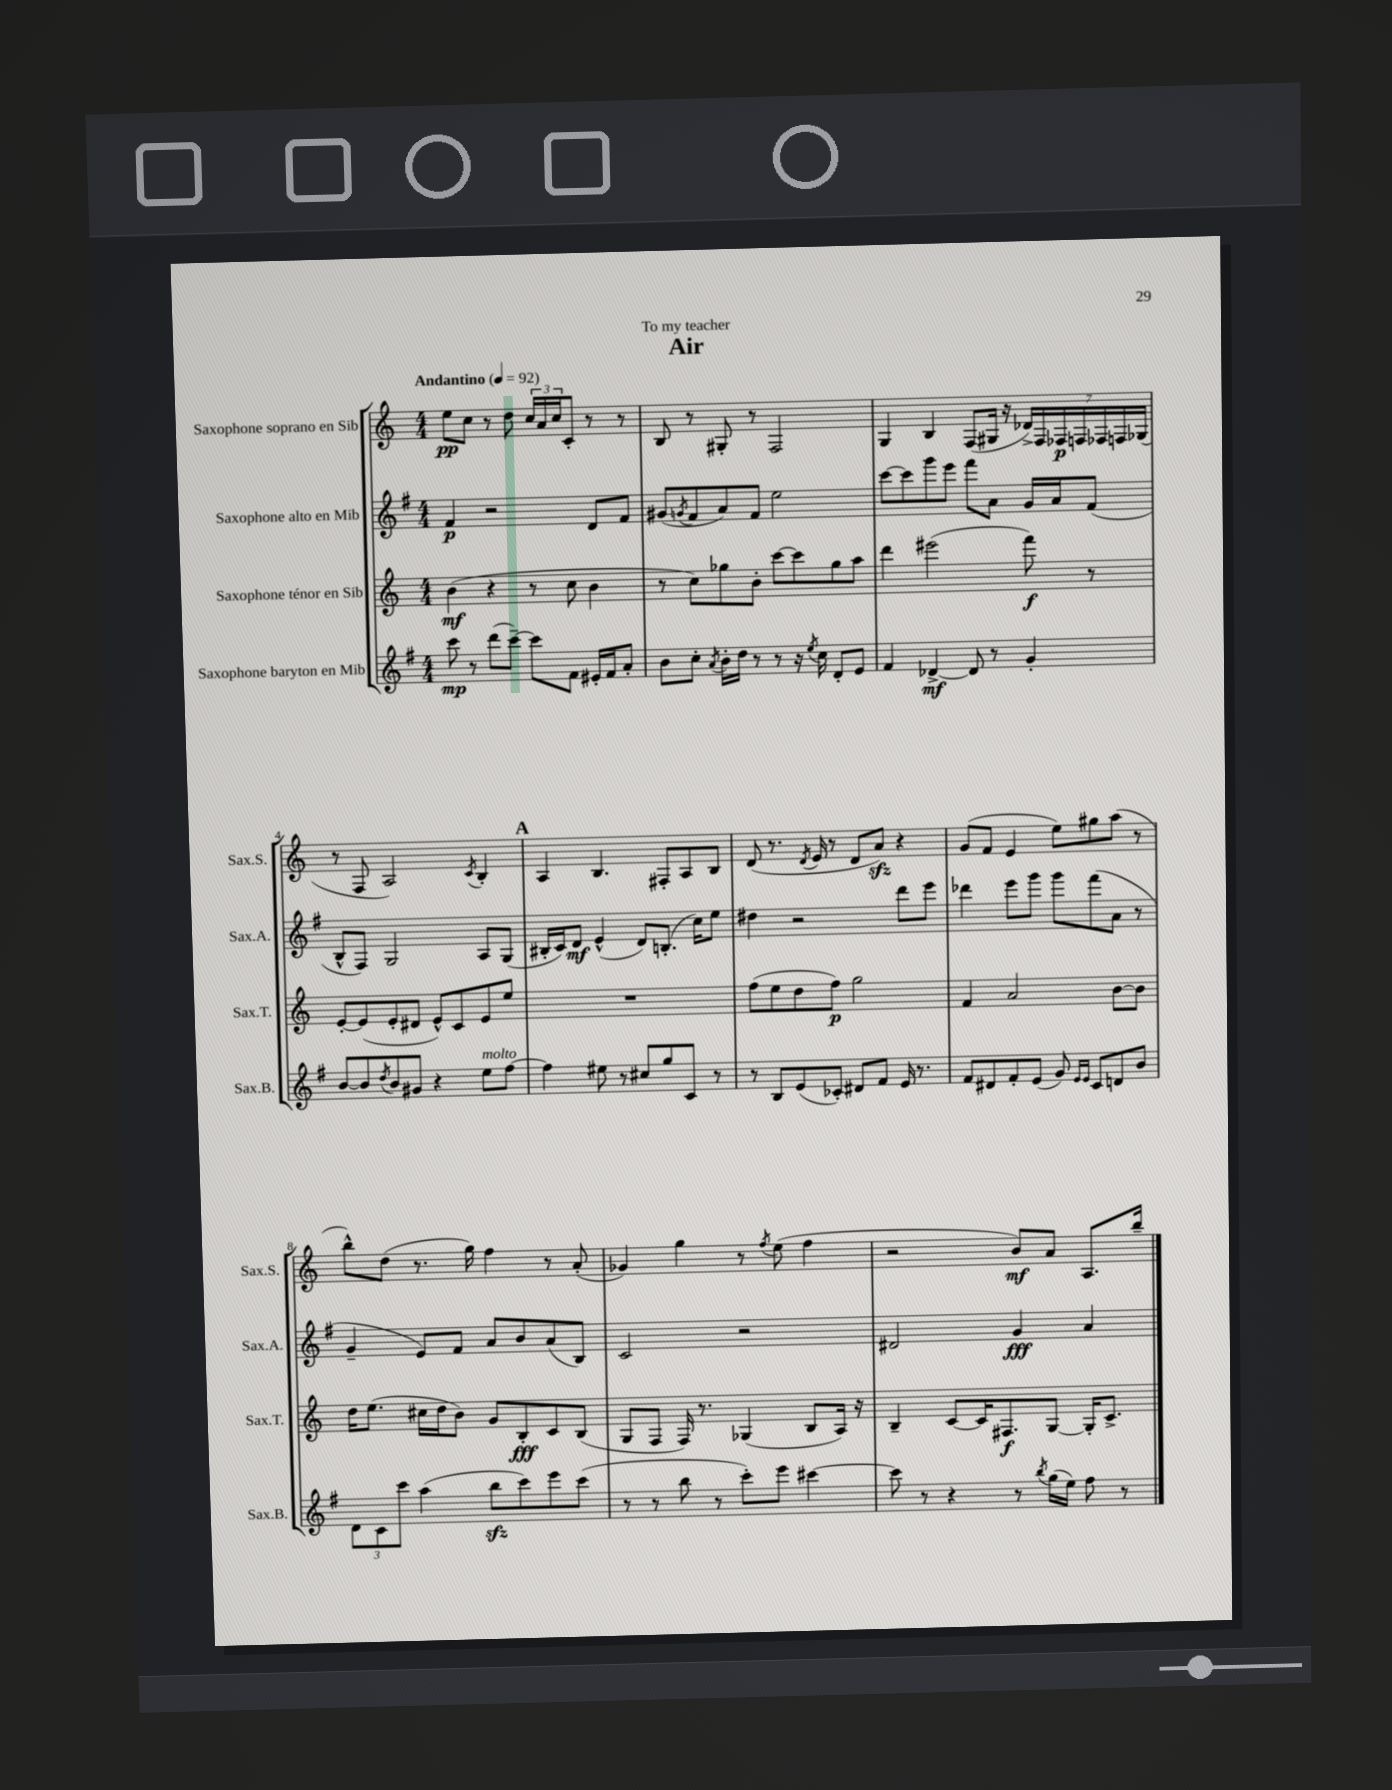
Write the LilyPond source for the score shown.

\header { title = "Air" dedication = "To my teacher" }
<<
\new StaffGroup <<
\new Staff = "s0" \with { instrumentName = "Saxophone soprano en Sib" shortInstrumentName = "Sax.S." } {
    \clef treble \key c \major \numericTimeSignature \time 4/4 \tempo "Andantino" 4 = 92
    e''8\pp c''8 r8 d''8 \tuplet 3/2 { c''16 a'16 c''16 } c'8-. r8 r8 |
    b8 r8 gis8-. r8 f2 |
    g4 b4 f8( gis16 r16 \tuplet 7/4 { des'16->) f16 fes16\p f16 fes16 f16 ges16( } |
    r8 f8 a2) \acciaccatura { c'8 } b4-. |
    \mark \markup { \bold "A" } a4 b4. fis8-. a8 b8 |
    d'8( r8. \acciaccatura { d'8 } e'16 r8 d'8 a'8\sfz) r4 |
    g'8( f'8 e'4 e''8) gis''8 a''8( r8 |
    b''8-^) d''8( r8. g''16) f''4 r8 a'8-.( |
    ges'4) g''4 r8 \acciaccatura { f''8 } e''8( f''4 |
    r2 b'8\mf) a'8 a8. b''16-- \bar "|." |
}
\new Staff = "s1" \with { instrumentName = "Saxophone alto en Mib" shortInstrumentName = "Sax.A." } {
    \clef treble \key g \major \numericTimeSignature \time 4/4
    fis'4\p r2 d'8 fis'8 |
    gis'8( \acciaccatura { g'8 } fis'8 a'8) fis'8 e''2 |
    c'''8~ c'''8 g'''8 e'''8 fis'''8 a'8 g'16 a'16 fis'8( |
    b8-^ fis8) g2 a8 g8( |
    \mark \markup { \bold "A" } bis16-. c'16) d'8\mf e'4-^( d'8) b8.-.( c''16) e''8 |
    dis''4 r2 d'''8 e'''8 |
    des'''4 e'''8 g'''8 g'''8 fis'''8( a'8 r8 |
    g'4-- e'8) fis'8 a'8 b'8 a'8( b8) |
    c'2 r2 |
    dis'2 g'4\fff a'4 \bar "|." |
}
\new Staff = "s2" \with { instrumentName = "Saxophone ténor en Sib" shortInstrumentName = "Sax.T." } {
    \clef treble \key c \major \numericTimeSignature \time 4/4
    b'4\mf( r4 r8 c''8 b'4 |
    r8 c''8) ges''8 b'8-. c'''8~ c'''8 ges''8 a''8 |
    d'''4 eis'''2( f'''8\f) r8 |
    e'8~-. e'8( e'8-. dis'8 e'8-^) c'8 e'8 e''8 |
    \mark \markup { \bold "A" } R1 |
    f''8( e''8 d''8 f''8\p) g''2 |
    f'4 a'2 b'8~ b'8 |
    d''16 e''8.( cis''16 d''16 b'8) g'8 b8-.\fff c'8 b8( |
    g8 f8 f16) r8. ges4( b8 a16) r16 |
    b4-- c'8~ c'16 fis8.\f g8~ g16-. c'8.-> \bar "|." |
}
\new Staff = "s3" \with { instrumentName = "Saxophone baryton en Mib" shortInstrumentName = "Sax.B." } {
    \clef treble \key g \major \numericTimeSignature \time 4/4
    c'''8\mp r8 d'''8( c'''8~--) c'''8 fis'8 eis'16-. fis'16 a'8-. |
    b'8 c''8-. \acciaccatura { a'8 } b'16-. d''16 r8 r8 r16 \acciaccatura { e''8 } c''16 d'8-. e'8 |
    fis'4 des'4~->\mf des'8 r8 g'4-. |
    b'8~ b'8 \acciaccatura { d''8 } b'8 gis'8 r4 e''8^\markup { \italic "molto" } fis''8~ |
    \mark \markup { \bold "A" } fis''4 eis''8 r8 cis''8 g''8 c'8 r8 |
    r8 b8 e'8( ces'8-.) dis'8 fis'8 e'16 r8. |
    fis'8 dis'8 fis'8-. e'8( g'8) \grace { e'16 e'16 } c'8 d'8 b'8 |
    \tuplet 3/2 { d'8 c'8 c'''8 } a''4( b''8\sfz c'''8) e'''8 c'''8( |
    r8 r8 b''8 r8 c'''8-.) e'''8 cis'''4~ |
    cis'''8 r8 r4 r8 \acciaccatura { b''8 } g''16( e''16) fis''8 r8 \bar "|." |
}
>>
>>
